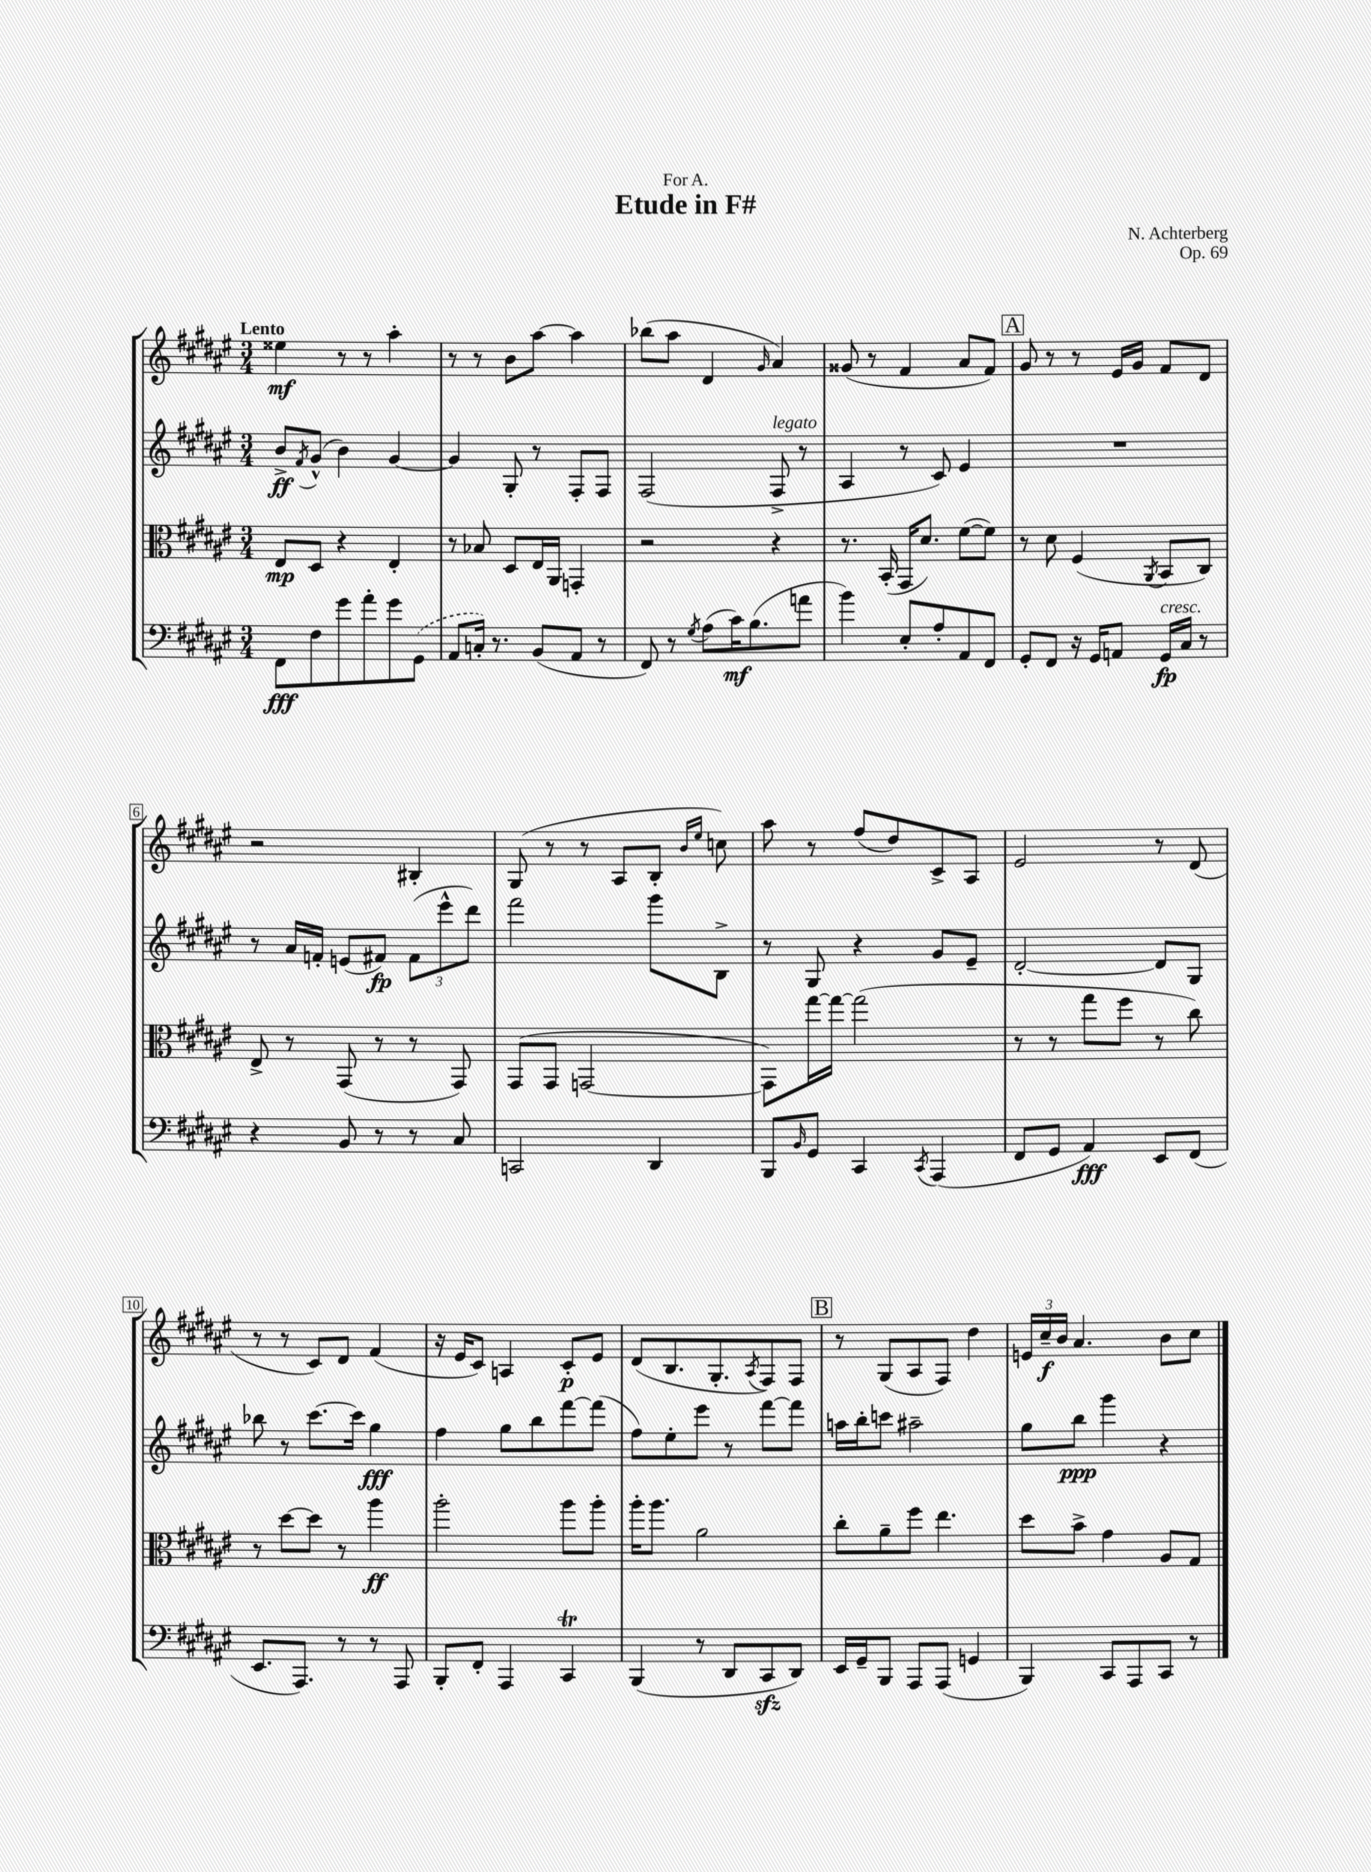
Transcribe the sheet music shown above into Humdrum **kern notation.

**kern	**kern	**kern	**kern
*staff4	*staff3	*staff2	*staff1
*clefF4	*clefC3	*clefG2	*clefG2
*k[f#c#g#d#a#e#]	*k[f#c#g#d#a#e#]	*k[f#c#g#d#a#e#]	*k[f#c#g#d#a#e#]
*M3/4	*M3/4	*M3/4	*M3/4
8FF#\L	8E#/L	8b^/L	4ee##\
.	.	8qf#/	.
8F#\	8D#/J	(8g#^^/J	.
8g#\	4r	4b\)	8r
8a#'\	.	.	8r
8g#\	4E#'/	[4g#/	4aa#'\
(8GG#\J	.	.	.
=	=	=	=
8AA#/L	8r	4g#/]	8r
16C'/Jk)	8B-/	.	8r
8.r	.	.	.
.	8D#/L	8G#'/	8b\L
(8BB/L	16E#/L	8r	[8aa#\J
.	16AA#/JJ	.	.
8AA#/J	4GG'/	8F#'/L	4aa#\]
8r	.	8F#/J	.
=	=	=	=
8FF#/)	2r	(2F#/	(8bb-\L
8r	.	.	8aa#\J
8qG#/	.	.	.
(8A#\L	.	.	4d#/
16c#\K)	.	.	.
(8.B\	.	.	.
.	.	.	16qqg#/
.	4r	8F#^/	4a#/)
8a\J	.	8r	.
=	=	=	=
4b\)	8.r	4A#/	(8g##/
.	.	.	8r
.	(16BB'/	.	.
8E#'/L	16GG#/LK	8r	4f#/
.	8.d#/J)	.	.
8A#'/	.	8c#/)	.
8AA#/	([8f#\L	4e#/	8a#/L
8FF#/J	8f#\]J)	.	8f#/J)
=	=	=	=
8GG#'/L	8r	2.r	8g#/
8FF#/J	8d#\	.	8r
16r	(4F#/	.	8r
16GG#/LK	.	.	.
8AA/J	.	.	16e#/LL
.	.	.	16g#/JJ
.	8qAA#/	.	.
16GG#/LL	8BB/L	.	8f#/L
16C#/JJ	.	.	.
8r	8C#/J)	.	8d#/J
=	=	=	=
4r	8E#^/	8r	2r
.	8r	16a#/LL	.
.	.	16f'/JJ	.
8BB/	(8GG#/	(8e/L	.
8r	8r	8f#/J)	.
8r	8r	(12f#\L	4B#'/
.	.	12eee#^^\	.
8C#/	8GG#/)	.	.
.	.	12ddd#\J)	.
=	=	=	=
2CC/	(8GG#/L	2fff#\	(8G#/
.	8GG#/J	.	8r
.	[2GG/	.	8r
.	.	.	8A#/L
4DD#/	.	8ggg#\L	8B'/J
.	.	.	16qqb/LL
.	.	.	16qqee#/JJ
.	.	8B^\J	8cc\)
=	=	=	=
8BBB/L	8GG\]L)	8r	8aa#\
16qqBB/	.	.	.
8GG#/J	[16gg#\L	8G#/	8r
.	16gg#\_JJ	.	.
4CC#/	(2gg#\]	4r	(8ff#/L
.	.	.	8dd#/)
8qCC#/	.	.	.
(4AAA#/	.	8g#/L	8c#^/
.	.	8e#~/J	8A#/J
=	=	=	=
8FF#/L	8r	[2d#'/	2e#/
8GG#/J	8r	.	.
4AA#/)	8gg#\L	.	.
.	8ff#\J	.	.
8EE#/L	8r	8d#/]L	8r
(8FF#/J	8cc#\)	8G#/J	(8d#/
=	=	=	=
8.EE#/L	8r	8bb-\	8r
.	[8dd#\L	8r	8r
8.AAA#/J)	.	.	.
.	8dd#\]J	[8.ccc#\L	8c#/L)
8r	8r	.	8d#/J
.	.	16ccc#\]Jk	.
8r	4aa#\	4gg#\	(4f#/
8AAA#/	.	.	.
=	=	=	=
8BBB'/L	2aa#'\	4ff#\	16r
.	.	.	16e#/LK
8FF#'/J	.	.	8c#/J)
4AAA#/	.	8gg#\L	4A/
.	.	8bb\	.
4CC#/	8aa#\L	[8fff#\	8c#'/L
.	8aa#'\J	(8fff#\]J	8e#/J
=	=	=	=
(4BBB/	16aa#'\LK	8ff#\L)	(8d#/L
.	8.aa#\J	.	.
.	.	8ee#'\	8.B/
8r	2a#\	8eee#\J	.
.	.	.	8.G#'/
8DD#/L	.	8r	.
.	.	.	8qA#/
8CC#/	.	[8fff#\L	8F#/)
8DD#/J)	.	8fff#\]J	8F#/J
=	=	=	=
16EE#/LL	8cc#'\L	16aa\LL	8r
16GG#~/J	.	16bb'\J	.
8BBB/J	8a#~\	8ccc\J	(8G#/L
8AAA#/L	8ff#\J	2aa#~\	8A#/
(8AAA#/J	4.ee#\	.	8F#/J)
4GG/	.	.	4dd#\
=	=	=	=
4BBB/)	8dd#\L	8gg#\L	24e/LL
.	.	.	24cc#~/
.	.	.	24b/JJ
.	8b^\J	8bb\J	4.a#/
8CC#/L	4g#\	4ggg#\	.
8AAA#/	.	.	.
8CC#/J	8A#/L	4r	8b\L
8r	8G#/J	.	8cc#\J
==	==	==	==
*-	*-	*-	*-
